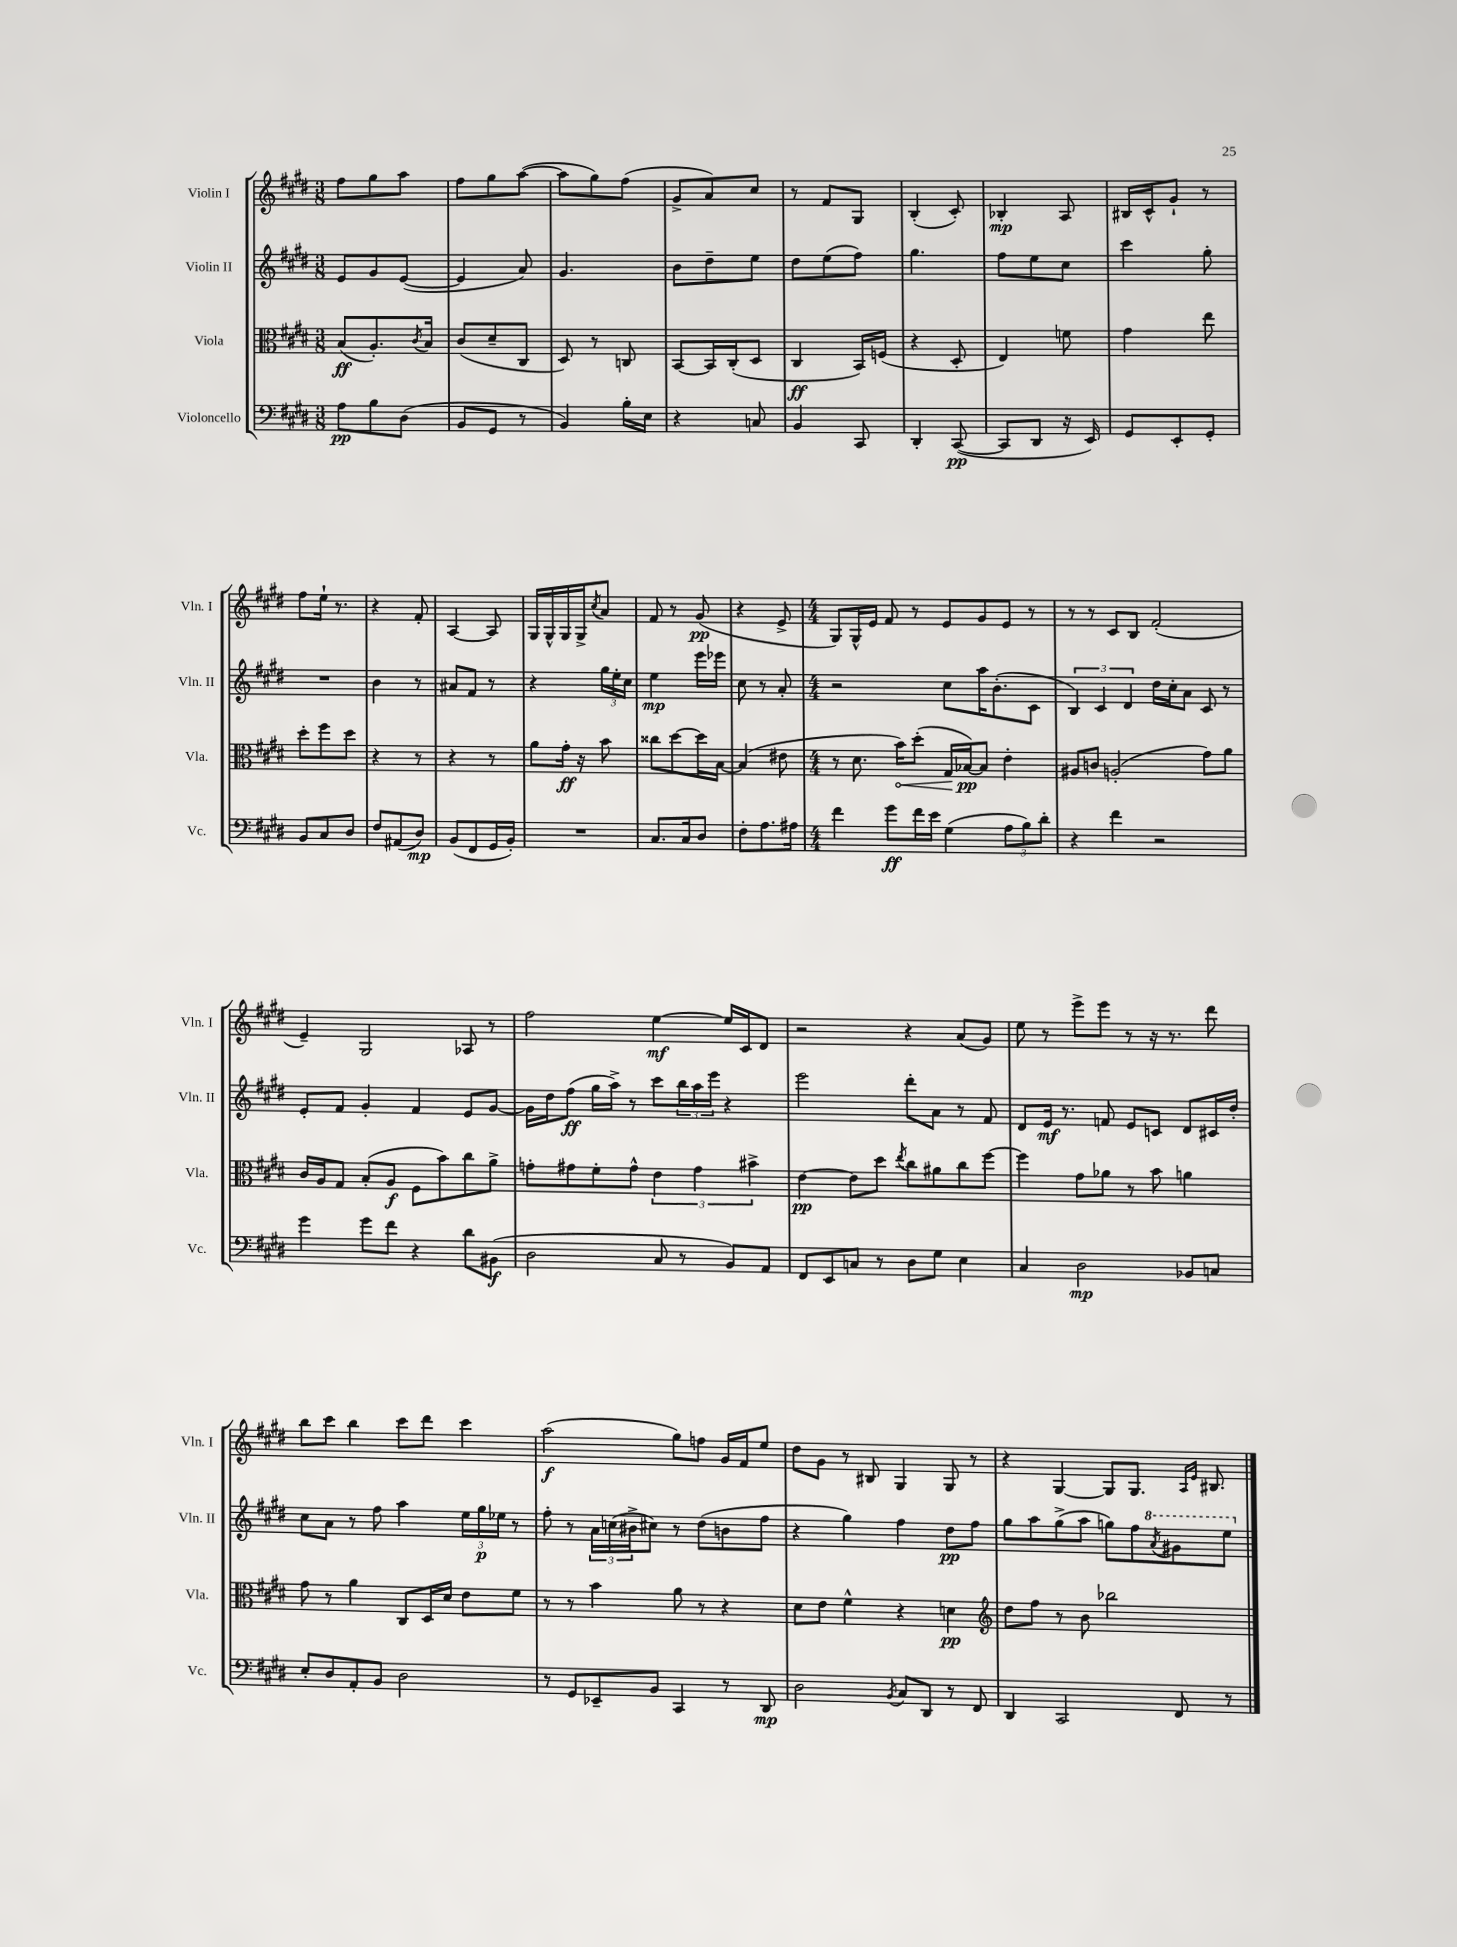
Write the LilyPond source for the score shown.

<<
\new StaffGroup <<
\new Staff = "s0" \with { instrumentName = "Violin I" shortInstrumentName = "Vln. I" } {
    \clef treble \key e \major \numericTimeSignature \time 3/8
    fis''8 gis''8 a''8 |
    fis''8 gis''8 a''8~( |
    a''8 gis''8) fis''8( |
    gis'8-> a'8) cis''8 |
    r8 fis'8 gis8 |
    b4-.( cis'8-.) |
    bes4-.\mp a8 |
    bis16 cis'16-^ gis'8-! r8 |
    fis''8 e''16-! r8. |
    r4 fis'8-. |
    a4~ a8 |
    gis16 gis16-^ gis16 gis16-> \acciaccatura { cis''8 } a'8 |
    fis'8 r8 gis'8\pp( |
    r4 e'8-> |
    \numericTimeSignature \time 4/4 gis8) gis16-^ e'16 fis'8 r8 e'8 gis'8 e'8 r8 |
    r8 r8 cis'8 b8 fis'2-.( |
    e'4--) gis2 aes8 r8 |
    fis''2 e''4~\mf e''16 cis'16 dis'8 |
    r2 r4 a'8( gis'8) |
    e''8 r8 e'''8-> e'''8 r8 r16 r8. dis'''8 |
    b''8 cis'''8 b''4 cis'''8 dis'''8 cis'''4 |
    a''2\f( gis''8) f''8 gis'16 fis'16 e''8 |
    dis''8 gis'8 r8 bis8 gis4 gis8 r8 |
    r4 gis4~ gis8 gis8. \grace { a16 e'16 } bis8. \bar "|." |
}
\new Staff = "s1" \with { instrumentName = "Violin II" shortInstrumentName = "Vln. II" } {
    \clef treble \key e \major \numericTimeSignature \time 3/8
    e'8 gis'8 e'8~( |
    e'4 a'8) |
    gis'4. |
    b'8 dis''8-- e''8 |
    dis''8 e''8( fis''8) |
    gis''4. |
    fis''8 e''8 cis''8 |
    cis'''4 gis''8-. |
    R4. |
    b'4 r8 |
    ais'8 fis'8 r8 |
    r4 \tuplet 3/2 { gis''16 e''16-. cis''16 } |
    e''4\mp e'''16 ees'''16 |
    cis''8 r8 a'8-. |
    \numericTimeSignature \time 4/4 r2 cis''8 a''16 b'8.-.( cis'8 |
    \tuplet 3/2 { b4) cis'4 dis'4 } dis''16 cis''16-. a'8 cis'8 r8 |
    e'8-. fis'8 gis'4-. fis'4 e'8 gis'8~ |
    gis'16 dis''16 fis''8\ff( gis''16 a''16->) r8 cis'''8 \tuplet 3/2 { b''16 a''16 e'''16 } r4 |
    e'''2 dis'''8-. a'8 r8 fis'8 |
    dis'8 e'16\mf r8. f'8 e'8 c'8 dis'8 cis'16 dis''16-. |
    cis''8 a'8 r8 fis''8 a''4 \tuplet 3/2 { e''16 gis''16\p ees''16 } r8 |
    fis''8-. r8 \tuplet 3/2 { a'16 c''16( bis'16-> } cis''8) r8 dis''8( b'8 fis''8 |
    r4 gis''4) fis''4 dis''8\pp fis''8 |
    gis''8 a''8 gis''8->( a''8 g''8) fis''8 \ottava #1 \acciaccatura { a''8 } gis''8 e'''8 \ottava #0 \bar "|." |
}
\new Staff = "s2" \with { instrumentName = "Viola" shortInstrumentName = "Vla." } {
    \clef alto \key e \major \numericTimeSignature \time 3/8
    b8\ff( a8.-.) \acciaccatura { cis'8 } b16 |
    cis'8( dis'8-- cis8 |
    dis8) r8 c8 |
    b,8~ b,16 cis16-.( dis8 |
    cis4\ff b,16) f16( |
    r4 dis8-. |
    e4) f'8 |
    gis'4 e''8 |
    dis''8-. fis''8 dis''8 |
    r4 r8 |
    r4 r8 |
    a'8 gis'16-.\ff r16 b'8 |
    cisis''8 dis''8~ dis''16 b16~ |
    b4( eis'8 |
    \numericTimeSignature \time 4/4 r8 dis'8. \once \override Hairpin.circled-tip = ##t b'16\<) dis''8-.( gis16 bes16~\pp\!) bes8 e'4-. |
    ais8 c'8 a2-.( gis'8) a'8 |
    cis'16 a16 gis8 b8-.( a8\f fis8 b'8) cis''8 a'8-> |
    g'8-. gis'8 fis'8-. gis'8-^ \tuplet 3/2 { e'4 gis'4 bis'4-> } |
    e'4~\pp e'8 dis''8 \acciaccatura { e''8 } cis''8 ais'8 cis''8 fis''8~ |
    fis''4 gis'8 aes'8 r8 b'8 a'4 |
    gis'8 r8 a'4 cis8 dis16 dis'16 e'8 fis'8 |
    r8 r8 b'4 a'8 r8 r4 |
    dis'8 e'8 fis'4-^ r4 d'4\pp |
    \clef treble dis''8 fis''8 r8 b'8 bes''2 \bar "|." |
}
\new Staff = "s3" \with { instrumentName = "Violoncello" shortInstrumentName = "Vc." } {
    \clef bass \key e \major \numericTimeSignature \time 3/8
    a8\pp b8 dis8( |
    b,8 gis,8 r8 |
    b,4) b16-. e16 |
    r4 c8 |
    b,4 cis,8 |
    dis,4-. cis,8~\pp( |
    cis,8 dis,8 r16 e,16) |
    gis,8 e,8-. gis,8-. |
    b,8 cis8 dis8 |
    fis8 ais,8( dis8\mp) |
    b,8( fis,8 gis,16 b,16-.) |
    R4. |
    cis8. cis16 dis8 |
    fis8-. a8. ais16 |
    \numericTimeSignature \time 4/4 fis'4 gis'8\ff fis'16 e'16 gis4( \tuplet 3/2 { a8 b8) dis'8-. } |
    r4 fis'4 r2 |
    gis'4 gis'8 fis'8 r4 dis'8 bis,8\f( |
    dis2 cis8 r8 b,8) a,8 |
    fis,8 e,8 c8 r8 dis8 gis8 e4 |
    cis4 dis2\mp bes,8 c8 |
    e8-. dis8 a,8-. b,8 dis2 |
    r8 gis,8 ees,8-- b,8 cis,4 r8 dis,8\mp |
    dis2 \acciaccatura { b,8 } cis8 dis,8 r8 fis,8 |
    dis,4 cis,2 fis,8 r8 \bar "|." |
}
>>
>>
\layout { \context { \Score \remove "Bar_number_engraver" } }
